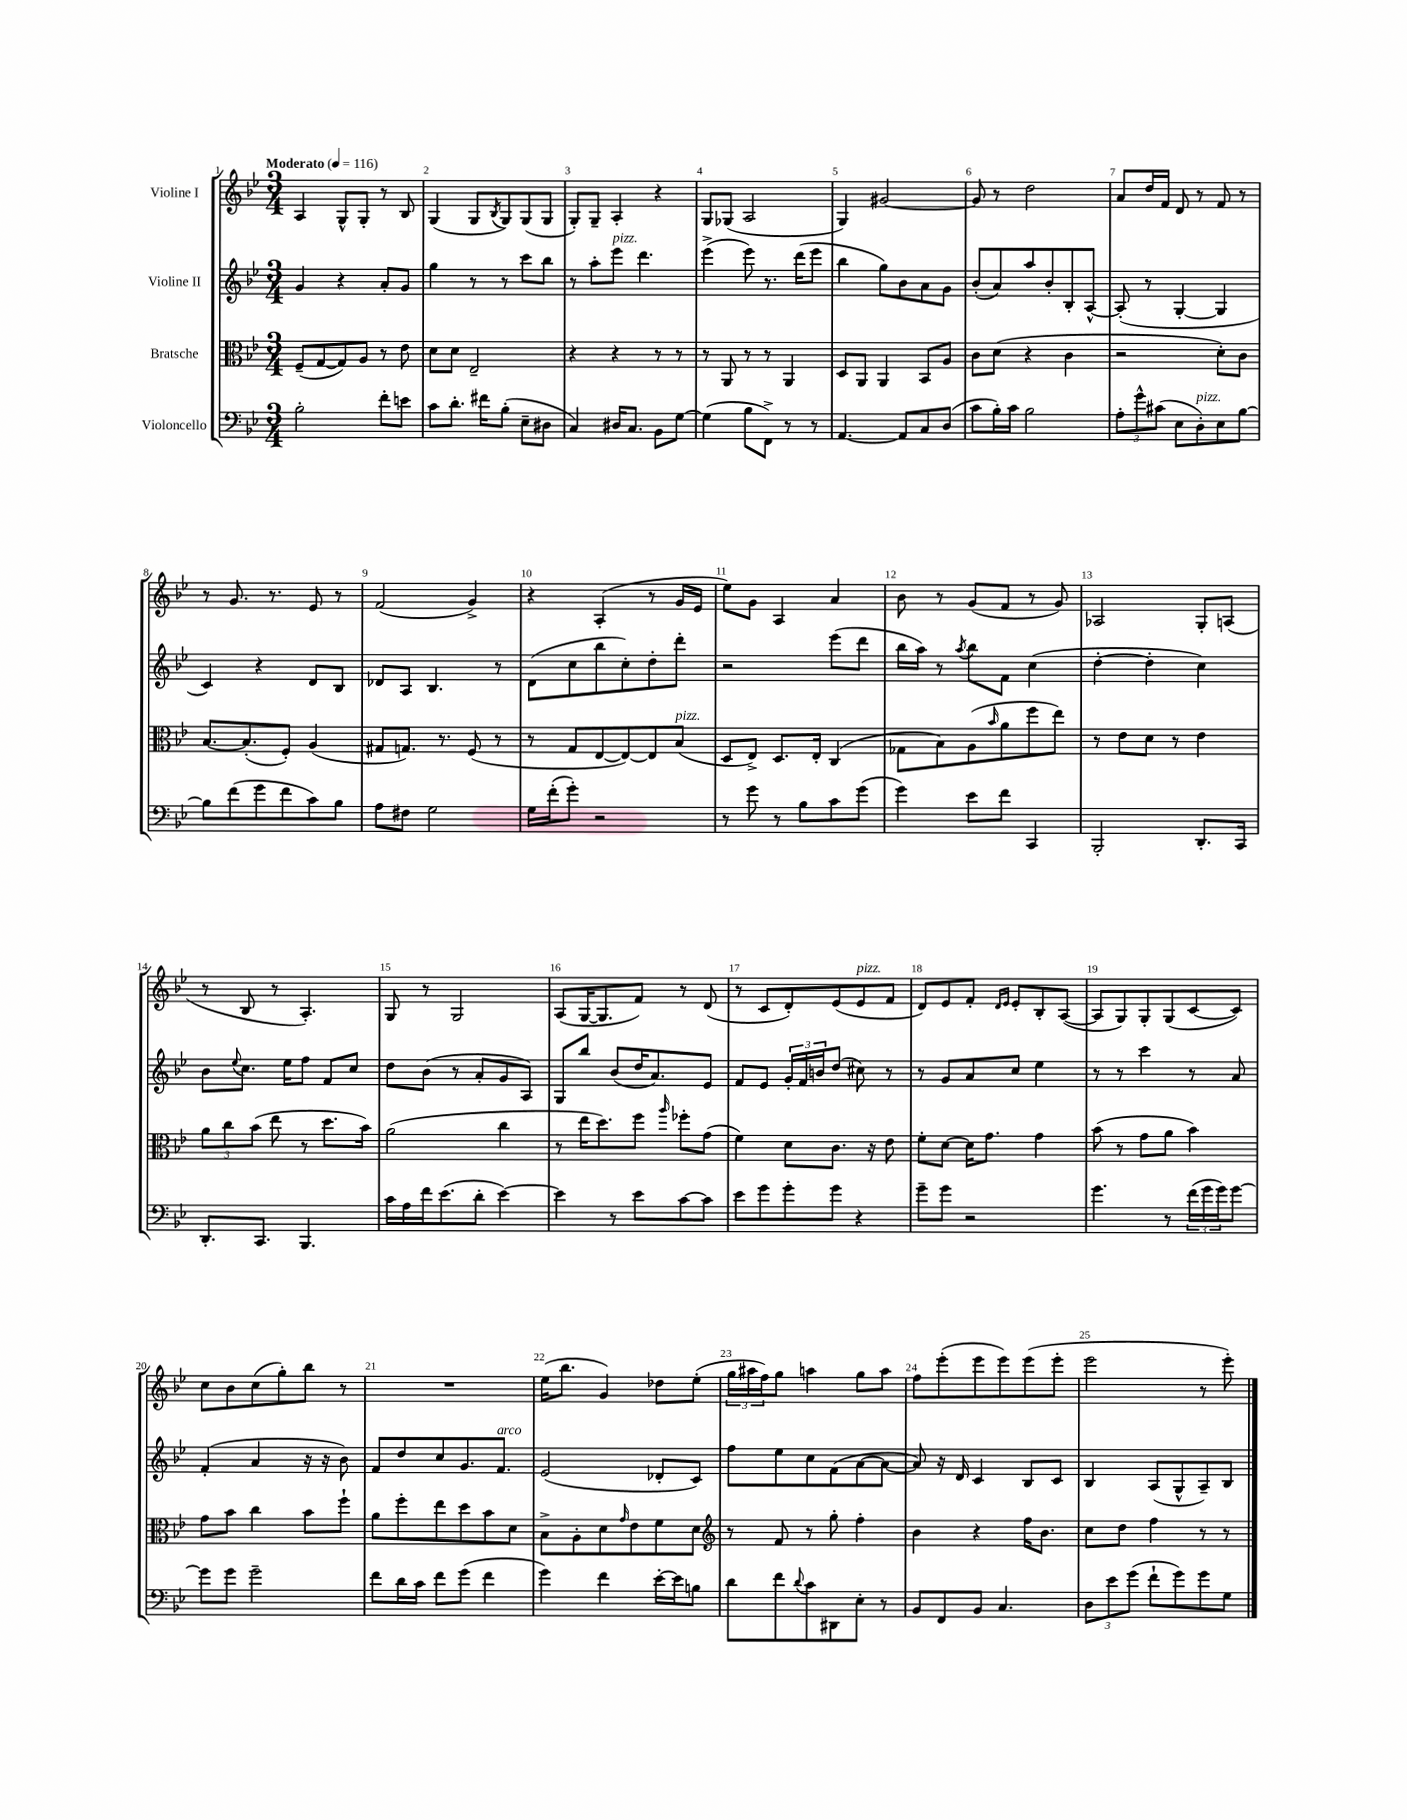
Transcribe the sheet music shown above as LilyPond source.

<<
\new StaffGroup <<
\new Staff = "s0" \with { instrumentName = "Violine I" } {
    \clef treble \key bes \major \numericTimeSignature \time 3/4 \tempo "Moderato" 4 = 116
    a4 g8-^ g8-. r8 bes8 |
    g4( g8 \acciaccatura { bes8 } g8) g8( g8 |
    g8-.) g8-- a4-. r4 |
    g8 ges8( a2 |
    g4) gis'2~ |
    gis'8 r8 d''2 |
    a'8 d''16 f'16 d'8 r8 f'8 r8 |
    r8 g'8. r8. ees'8 r8 |
    f'2( g'4->) |
    r4 a4-.( r8 g'16 ees'16 |
    ees''8) g'8 a4 a'4 |
    bes'8 r8 g'8( f'8 r8 g'8) |
    aes2 g8-. a8( |
    r8 bes8 r8 a4.-.) |
    g8 r8 g2 |
    a8( g16~ g8. f'8) r8 d'8( |
    r8 c'8 d'8-.) ees'8( ees'8^\markup { \italic "pizz." } f'8 |
    d'8) ees'8 f'8-. \grace { d'16 ees'16 } ees'8-. bes8-. a8~( |
    a8 g8) g8-. g8( c'8~ c'8) |
    c''8 bes'8 c''8( g''8-.) bes''8 r8 |
    R2. |
    ees''16( bes''8. g'4) des''8 ees''8-.( |
    \tuplet 3/2 { g''16 ais''16 f''16) } g''8 a''4 g''8 a''8 |
    f''8 ees'''8-.( ees'''8 ees'''8) ees'''8( ees'''8-. |
    ees'''2 r8 ees'''8-.) \bar "|." |
}
\new Staff = "s1" \with { instrumentName = "Violine II" } {
    \clef treble \key bes \major \numericTimeSignature \time 3/4
    g'4 r4 a'8-. g'8 |
    g''4 r8 r8 c'''8 bes''8 |
    r8 a''8-. ees'''8^\markup { \italic "pizz." } d'''4. |
    ees'''4->( ees'''8) r8. d'''16( ees'''8 |
    bes''4 g''8) bes'8 a'8 g'8 |
    bes'8-.( a'8) a''8 bes'8-. bes8-. a8~-^ |
    a8-.( r8 g4~-. g4 |
    c'4) r4 d'8 bes8 |
    des'8 a8 bes4. r8 |
    d'8( c''8 bes''8 c''8-.) d''8-. d'''8-. |
    r2 ees'''8( d'''8 |
    bes''16 a''16) r8 \acciaccatura { a''8 } bes''8 f'8 c''4( |
    d''4~-. d''4-. c''4) |
    bes'8 \appoggiatura { ees''8 } c''8. ees''16 f''8 f'8 c''8 |
    d''8 bes'8( r8 a'8-. g'8 a8) |
    g8 bes''8 bes'8( d''16 a'8.) ees'8 |
    f'8 ees'8 \tuplet 3/2 { g'16-. f'16 b'16 } d''8( cis''8) r8 |
    r8 g'8 a'8 c''8 ees''4 |
    r8 r8 c'''4 r8 a'8 |
    f'4-.( a'4 r16 r16 bes'8) |
    f'8 d''8 c''8 g'8. f'8.^\markup { \italic "arco" } |
    ees'2( des'8-. c'8) |
    f''8 ees''8 c''8 f'8( a'8~ a'8~ |
    a'8) r16 d'16 c'4 bes8 c'8 |
    bes4 a8( g8-^ a8--) bes8 \bar "|." |
}
\new Staff = "s2" \with { instrumentName = "Bratsche" } {
    \clef alto \key bes \major \numericTimeSignature \time 3/4
    f8--( g8~ g8) a8 r8 ees'8 |
    d'8 d'8 ees2-- |
    r4 r4 r8 r8 |
    r8 a,8 r8 r8 a,4 |
    d8 a,8 a,4 bes,8 a8 |
    c'8 d'8( r4 c'4 |
    r2 d'8-.) c'8 |
    bes8.~ bes8.-.( f8-.) a4( |
    gis8 g8.) r8. f8( r8 |
    r8 g8 ees8~ ees8~) ees8 bes8^\markup { \italic "pizz." }( |
    d8 ees8->) d8. ees16-. c4( |
    ges8 bes8) a8( \grace { bes'16 } a'8 f''8 ees''8) |
    r8 ees'8 d'8 r8 ees'4 |
    \tuplet 3/2 { a'8 c''8 bes'8( } ees''8 r8 d''8. bes'16) |
    a'2( c''4 |
    r8 ees''16 d''8.) f''8 \grace { a''16 } fes''8-. g'8( |
    f'4) d'8 c'8. r16 ees'8 |
    f'8-. d'8~ d'16 g'8. g'4 |
    bes'8( r8 g'8 a'8 bes'4) |
    g'8 bes'8 c''4 bes'8 f''8-! |
    a'8 f''8-. ees''8 d''8 bes'8 d'8 |
    bes8-> a8-. d'8 \grace { g'16 } ees'8 f'8 d'8 |
    \clef treble r8 f'8 r8 g''8-. f''4-. |
    bes'4 r4 f''16 bes'8. |
    c''8 d''8 f''4 r8 r8 \bar "|." |
}
\new Staff = "s3" \with { instrumentName = "Violoncello" } {
    \clef bass \key bes \major \numericTimeSignature \time 3/4
    bes2-. f'8-. e'8 |
    c'8 d'8.-. fis'16 bes8-.( ees8-- dis8 |
    c4) dis16 c8. bes,8 g8~ |
    g4( bes8 f,8->) r8 r8 |
    a,4.~ a,8 c8 d8( |
    c'8 bes16-.) c'16 bes2 |
    \tuplet 3/2 { a8-. g'8-^ cis'8( } ees8 d8-.^\markup { \italic "pizz." }) ees8 bes8~ |
    bes8 f'8( g'8 f'8 c'8) bes8 |
    a8 fis8 g2 |
    g16 f'16-.( g'8-.) r2 |
    r8 g'8 r8 bes8 c'8 g'8( |
    g'4) ees'8 f'8 c,4 |
    bes,,2-. d,8.-. c,16 |
    d,8.-. c,8. bes,,4. |
    c'16 a16 f'16 ees'8.( d'8-. ees'4~) |
    ees'4 r8 ees'8 c'8~ c'8 |
    ees'8 g'8 g'8-. g'8 r4 |
    g'8-- g'8 r2 |
    g'4. r8 \tuplet 3/2 { f'16( g'16 g'16) } g'8~ |
    g'8 g'8 g'2-- |
    f'8 d'16 c'16 f'8 g'8( f'4 |
    g'4) f'4 ees'16~-. ees'16 b8 |
    d'8 f'8 \appoggiatura { d'8 } c'8 dis,8 ees8-. r8 |
    bes,8 f,8 bes,8 c4. |
    \tuplet 3/2 { d8 ees'8 g'8( } f'8-! g'8) g'8 g8 \bar "|." |
}
>>
>>
\layout { \context { \Score \override BarNumber.break-visibility = ##(#f #t #t) barNumberVisibility = #all-bar-numbers-visible } }
